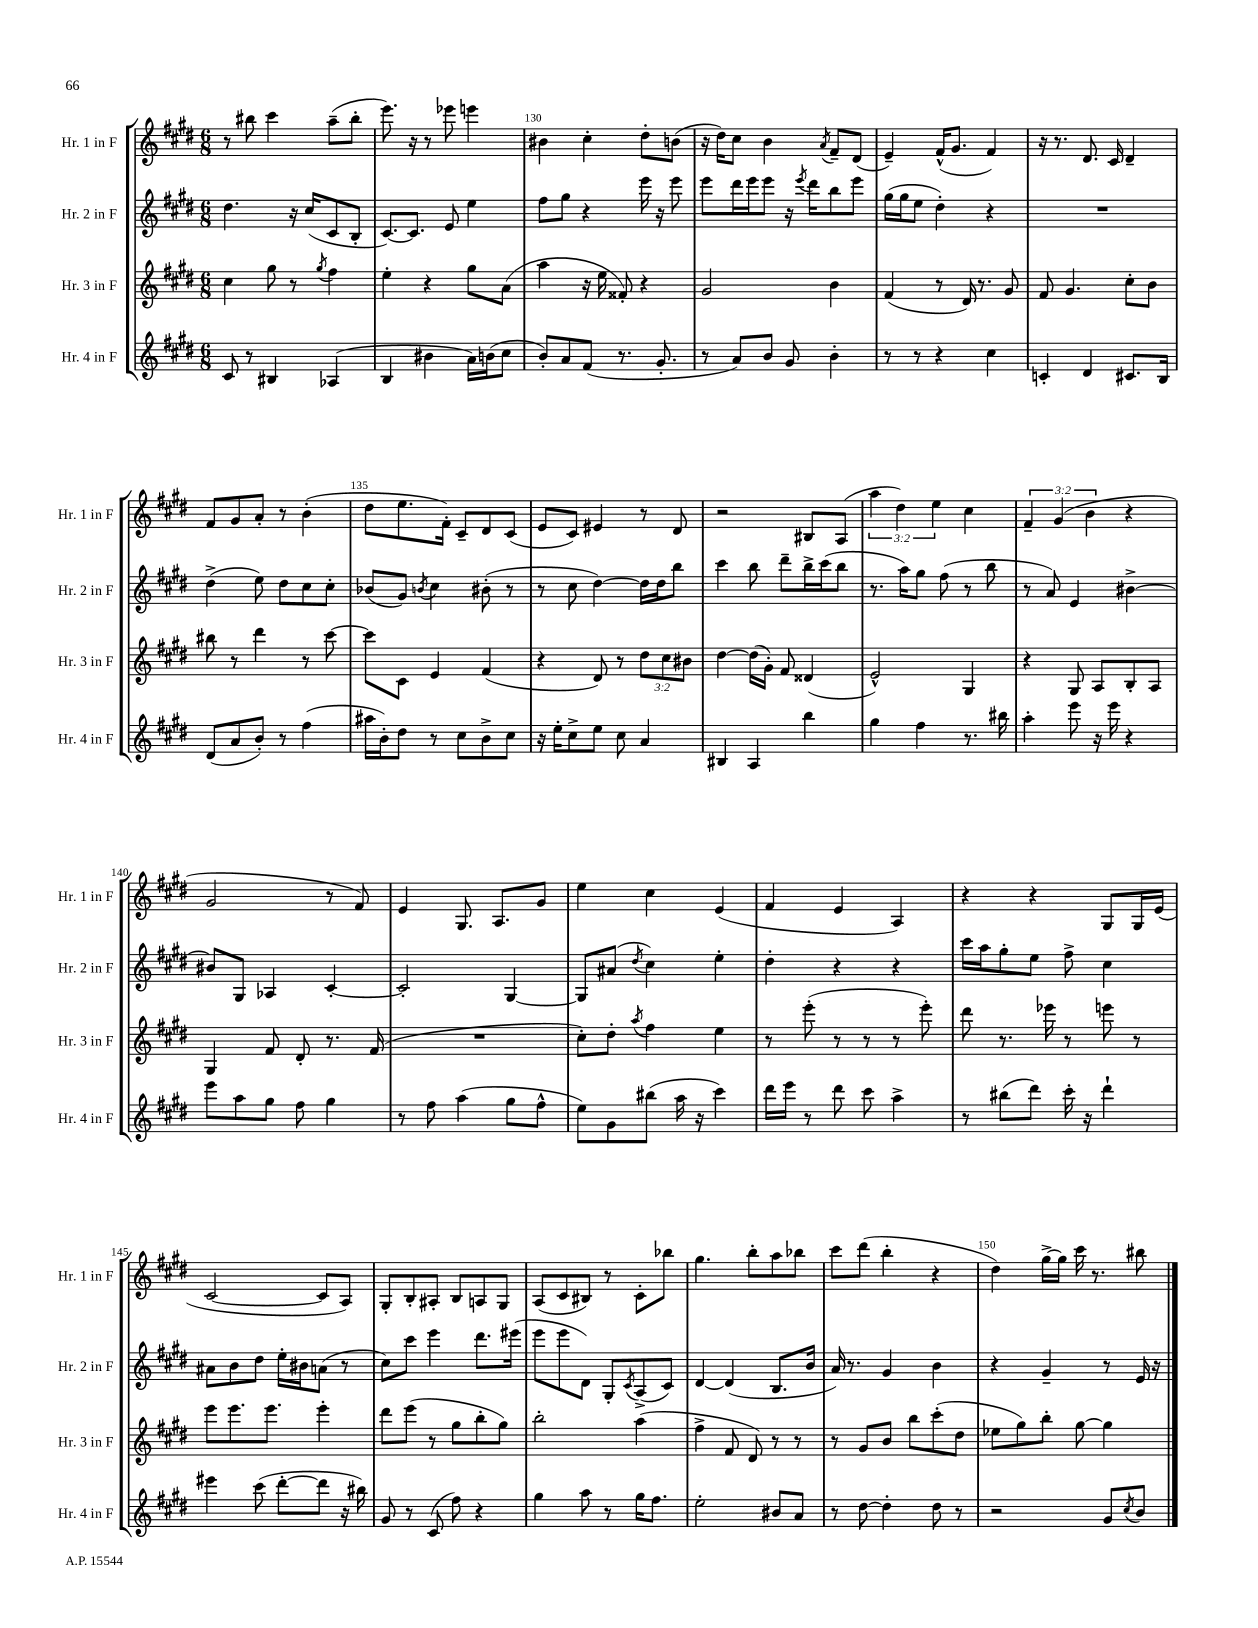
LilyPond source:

<<
\new StaffGroup <<
\new Staff = "s0" \with { instrumentName = "Hr. 1 in F" shortInstrumentName = "Hr. 1 in F" } {
    \clef treble \key e \major \numericTimeSignature \time 6/8 \override Staff.TupletNumber.text = #tuplet-number::calc-fraction-text
    r8 bis''8 cis'''4 a''8--( bis''8-. |
    e'''8.) r16 r8 ees'''8 e'''4 |
    bis'4 cis''4-. dis''8-. b'8( |
    r16 dis''16) cis''8 b'4 \acciaccatura { a'8 } fis'8-- dis'8( |
    e'4--) fis'16-^( gis'8. fis'4) |
    r16 r8. dis'8. cis'16 dis'4-- |
    fis'8 gis'8 a'8-. r8 b'4-.( |
    dis''8 e''8. fis'16-.) cis'8-- dis'8 cis'8( |
    e'8 cis'8) eis'4 r8 dis'8 |
    r2 bis8 a8( |
    \tuplet 3/2 { a''4 dis''4) e''4 } cis''4 |
    \tuplet 3/2 { fis'4-- gis'4( b'4 } r4 |
    gis'2 r8 fis'8) |
    e'4 gis8. a8. gis'8 |
    e''4 cis''4 e'4( |
    fis'4 e'4 a4) |
    r4 r4 gis8 gis16 e'16( |
    cis'2~ cis'8 a8) |
    gis8-. b8-. ais8-. b8 a8 gis8 |
    a8( cis'8 bis8) r8 cis'8-. bes''8 |
    gis''4. b''8-. a''8 bes''8 |
    cis'''8 dis'''8( b''4-. r4 |
    dis''4) gis''16~-> gis''16 cis'''16 r8. bis''8 \bar "|." |
}
\new Staff = "s1" \with { instrumentName = "Hr. 2 in F" shortInstrumentName = "Hr. 2 in F" } {
    \clef treble \key e \major \numericTimeSignature \time 6/8
    dis''4. r16 cis''16( cis'8 b8-. |
    cis'8.~) cis'8. e'8 e''4 |
    fis''8 gis''8 r4 e'''16 r16 e'''8 |
    e'''8 dis'''16 e'''16 e'''8 r16 \acciaccatura { e'''8 } dis'''16 b''8 e'''8 |
    gis''16( gis''16 e''8 dis''4-.) r4 |
    R2. |
    dis''4->( e''8) dis''8 cis''8 cis''8-. |
    bes'8( gis'8) \acciaccatura { b'8 } cis''4 bis'8-.( r8 |
    r8 cis''8 dis''4~) dis''16 dis''16 b''8 |
    cis'''4 b''8 dis'''8-- b''16-> cis'''16( b''8 |
    r8. a''16) gis''8 fis''8( r8 b''8 |
    r8 a'8) e'4 bis'4~-> |
    bis'8 gis8 aes4 cis'4~-. |
    cis'2-. gis4~ |
    gis8 ais'8( \acciaccatura { dis''8 } cis''4) e''4-. |
    dis''4-. r4 r4 |
    cis'''16 a''16 gis''8-. e''8 fis''8-> cis''4 |
    ais'8 b'8 dis''8 e''16-. bis'16 a'8( r8 |
    cis''8) cis'''8 e'''4 dis'''8. eis'''16( |
    e'''8 e'''8 dis'8) gis8-. \acciaccatura { cis'8 } a8->( cis'8) |
    dis'4~ dis'4( b8. b'16 |
    a'16) r8. gis'4 b'4 |
    r4 gis'4-- r8 e'16 r16 \bar "|." |
}
\new Staff = "s2" \with { instrumentName = "Hr. 3 in F" shortInstrumentName = "Hr. 3 in F" } {
    \clef treble \key e \major \numericTimeSignature \time 6/8 \override Staff.TupletNumber.text = #tuplet-number::calc-fraction-text
    cis''4 gis''8 r8 \acciaccatura { gis''8 } fis''4 |
    e''4-. r4 gis''8 a'8( |
    a''4 r16 e''16 fisis'8-.) r4 |
    gis'2 b'4 |
    fis'4( r8 dis'16) r8. gis'8 |
    fis'8 gis'4. cis''8-. b'8 |
    bis''8 r8 dis'''4 r8 cis'''8~ |
    cis'''8 cis'8 e'4 fis'4( |
    r4 dis'8) r8 \tuplet 3/2 { dis''8 cis''8 bis'8 } |
    dis''4~ dis''16( gis'16-.) fis'8 disis'4( |
    e'2-^) gis4 |
    r4 gis8 a8 b8-. a8 |
    gis4 fis'8 dis'8-. r8. fis'16( |
    R2. |
    cis''8-.) dis''8-. \acciaccatura { a''8 } fis''4 e''4 |
    r8 e'''8-.( r8 r8 r8 e'''8-.) |
    dis'''8 r8. ees'''16 r8 e'''8 r8 |
    e'''8 e'''8. e'''8. e'''4-. |
    dis'''8 e'''8( r8 gis''8 b''8-. gis''8) |
    b''2-. a''4( |
    fis''4-> fis'8 dis'8) r8 r8 |
    r8 gis'8 b'8 b''8 cis'''8-.( dis''8 |
    ees''8 gis''8) b''8-. gis''8~ gis''4 \bar "|." |
}
\new Staff = "s3" \with { instrumentName = "Hr. 4 in F" shortInstrumentName = "Hr. 4 in F" } {
    \clef treble \key e \major \numericTimeSignature \time 6/8
    cis'8 r8 bis4 aes4( |
    b4 bis'4 a'16) b'16( cis''8 |
    b'8-.) a'8 fis'8( r8. gis'8.-. |
    r8 a'8) b'8 gis'8 b'4-. |
    r8 r8 r4 cis''4 |
    c'4-. dis'4 cis'8. b16 |
    dis'8( a'8 b'8-.) r8 fis''4( |
    ais''16 b'16-.) dis''8 r8 cis''8 b'8-> cis''8 |
    r16 e''16-. cis''8-> e''8 cis''8 a'4 |
    bis4 a4 b''4 |
    gis''4 fis''4 r8. bis''16 |
    a''4-. e'''8 r16 e'''16 r4 |
    e'''8 a''8 gis''8 fis''8 gis''4 |
    r8 fis''8 a''4( gis''8 fis''8-^ |
    e''8) gis'8 bis''8( a''16 r16 cis'''4) |
    dis'''16 e'''16 r8 dis'''8 cis'''8 a''4-> |
    r8 bis''8( dis'''8) cis'''16-. r16 dis'''4-! |
    eis'''4 cis'''8( dis'''8~-. dis'''8 r16 bis''16) |
    gis'8 r8 cis'8( fis''8) r4 |
    gis''4 a''8 r8 gis''16 fis''8. |
    e''2-. bis'8 a'8 |
    r8 dis''8~ dis''4-. dis''8 r8 |
    r2 gis'8 \acciaccatura { cis''8 } b'8 \bar "|." |
}
>>
>>
\layout { \context { \Score currentBarNumber = #128 \override BarNumber.break-visibility = ##(#f #t #t) barNumberVisibility = #(every-nth-bar-number-visible 5) } }
